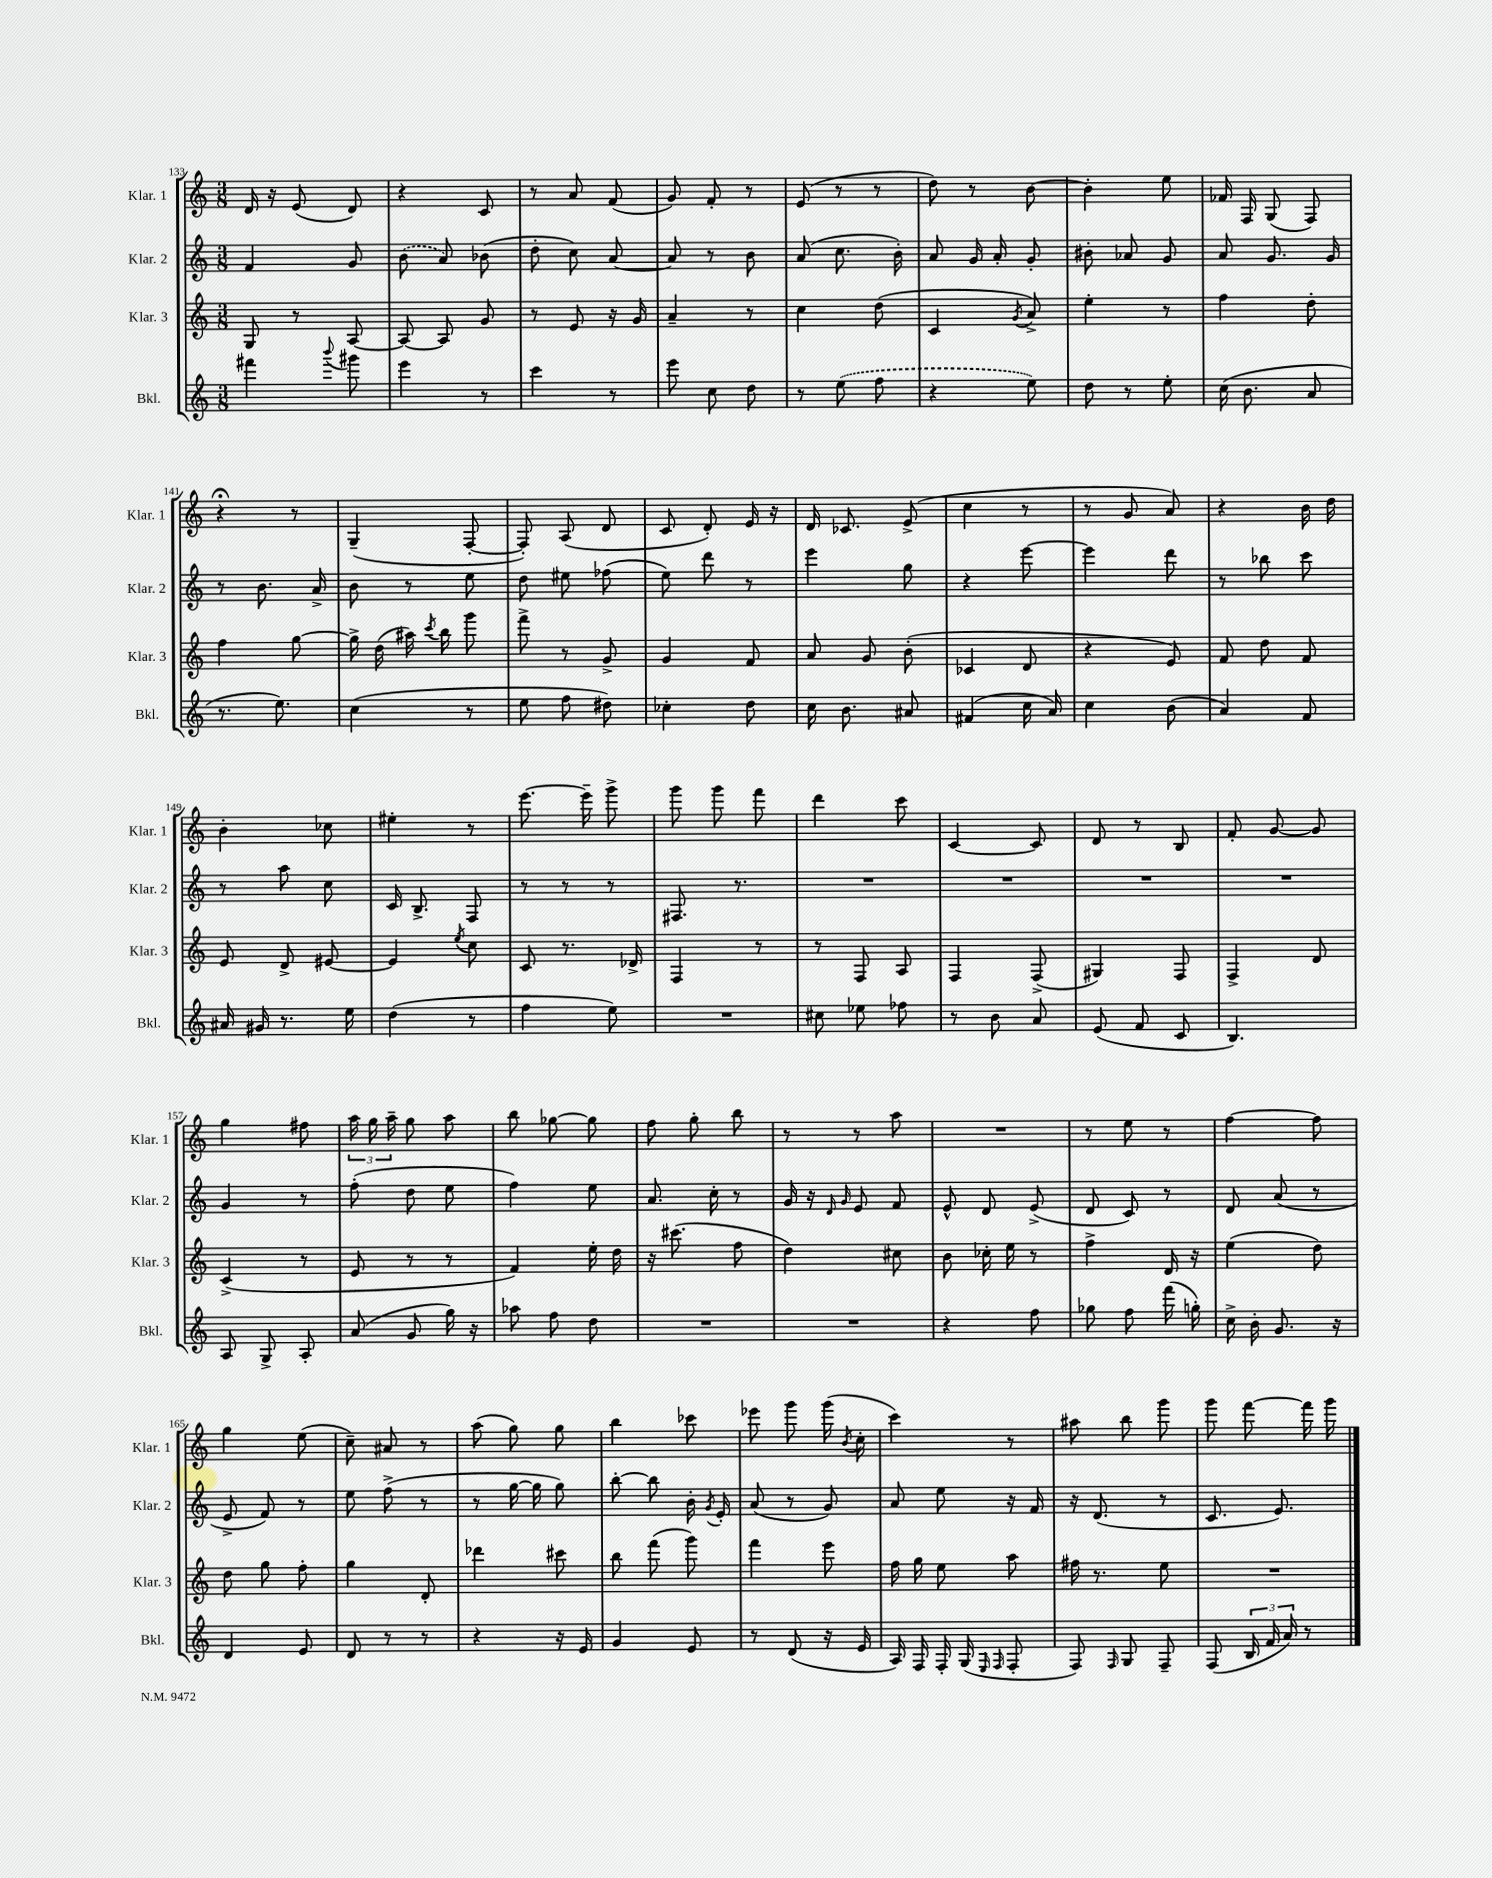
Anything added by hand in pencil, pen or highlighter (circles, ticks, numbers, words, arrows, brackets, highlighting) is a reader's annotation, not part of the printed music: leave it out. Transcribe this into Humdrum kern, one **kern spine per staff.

**kern	**kern	**kern	**kern
*part4	*part3	*part2	*part1
*staff4	*staff3	*staff2	*staff1
*I"Bkl.	*I"Klar. 3	*I"Klar. 2	*I"Klar. 1
*I'Bkl.	*I'Klar. 3	*I'Klar. 2	*I'Klar. 1
*clefG2	*clefG2	*clefG2	*clefG2
*k[]	*k[]	*k[]	*k[]
*M3/8	*M3/8	*M3/8	*M3/8
=133	=133	=133	=133
4fff#X\	8G/	4f/	16d/
.	.	.	16r
.	8r	.	(8e/
8qqbbb/	.	.	.
8ggg#X\	[8A/	8g/	8d/)
=134	=134	=134	=134
4eee\	8A/_	(8b\	4r
.	8A/]	8a/)	.
8r	8g/	(8b-X\	8c/
=135	=135	=135	=135
4ccc\	8r	8dd'\	8r
.	8e/	8cc\)	8a/
8r	16r	[8a/	(8f/
.	16g/	.	.
=136	=136	=136	=136
8eee\	4a~/	8a/]	8g/)
8cc\	.	8r	8f'/
8dd\	8r	8b\	8r
=137	=137	=137	=137
8r	4cc\	(8a/	(8e/
(8ee\	.	8.cc\	8r
8ff\	(8dd\	.	8r
.	.	16b'\)	.
=138	=138	=138	=138
4r	4c/	8a/	8dd\)
.	.	16g/	8r
.	.	16a'/	.
.	8qg/	.	.
8ee\)	8a^/)	8g'/	[8b\
=139	=139	=139	=139
8dd\	4ee'\	8b#X'\	4b'\]
8r	.	8a-X/	.
8ee'\	8r	8g/	8ee\
=140	=140	=140	=140
(16cc\	4ff\	8a/	16f-X/
8.b\	.	.	16F/
.	.	8.g/	(8G/
8a/	8dd'\	.	8F/)
.	.	16g/	.
!!LO:LB:g=z
=141	=141	=141	=141
8.r	4ff\	8r	4r;<
.	.	8.b\	.
8.ee\)	.	.	.
.	[8gg\	.	8r
.	.	16a^/	.
=142	=142	=142	=142
(4cc\	16gg^\]	8b\	(4G~/
.	(16dd\	.	.
.	16aa#X\)	8r	.
.	8qccc/	.	.
.	16bb\	.	.
8r	8ggg\	8ee\	[8F'/
=143	=143	=143	=143
8ee\	8fff^\	8dd\	8F'/])
8ff\	8r	8ee#X\	(8A/
8dd#X\)	8g^/	(8ff-X\	8d/
=144	=144	=144	=144
4cc-X'\	4g/	8ee\)	8c/
.	.	8ddd\	8d'/)
8dd\	8f/	8r	16e/
.	.	.	16r
=145	=145	=145	=145
16cc\	8a/	4eee\	16d/
8.b\	.	.	8.c-X/
.	8g/	.	.
8a#X/	(8b'\	8gg\	(8e^/
=146	=146	=146	=146
(4f#X/	4c-X/	4r	4cc\
16cc\	8d/	[8eee\	8r
16a/)	.	.	.
=147	=147	=147	=147
4cc\	4r	4eee\]	8r
.	.	.	8g/
(8b\	8e/)	8ddd\	8a/)
=148	=148	=148	=148
4a/)	8f/	8r	4r
.	8dd\	8bb-X\	.
8f/	8f/	8ccc\	16b\
.	.	.	16dd\
!!LO:LB:g=z
=149	=149	=149	=149
16a#X/	8e/	8r	4b'\
16g#X/	.	.	.
8.r	8d^/	8aa\	.
.	[8e#X/	8cc\	8cc-X\
16ee\	.	.	.
=150	=150	=150	=150
(4dd\	4e#/]	16c/	4ee#X'\
.	.	8.B^/	.
.	8qee/	.	.
8r	8cc\	8F/	8r
=151	=151	=151	=151
4ff\	8c/	8r	[8.eee\
.	8.r	8r	.
.	.	.	16eee~\]
8ee\)	.	8r	8ggg^\
.	16d-X^/	.	.
=152	=152	=152	=152
4.r	4F/	8.F#X/	8ggg\
.	.	.	8ggg\
.	.	8.r	.
.	8r	.	8fff\
=153	=153	=153	=153
8cc#X\	8r	4.r	4ddd\
8ee-X\	8F/	.	.
8ff-X\	8A/	.	8ccc\
=154	=154	=154	=154
8r	4F/	4.r	[4c/
8b\	.	.	.
8a/	(8F^/	.	8c/]
=155	=155	=155	=155
(8e/	4G#X/)	4.r	8d/
8f/	.	.	8r
8c/	8F/	.	8B/
=156	=156	=156	=156
4.B/)	4F^/	4.r	8f'/
.	.	.	[8g/
.	8d/	.	8g/]
!!LO:LB:g=z
=157	=157	=157	=157
8A/	(4c^/	4g/	4gg\
8G^/	.	.	.
8A'/	8r	8r	8ff#X\
=158	=158	=158	=158
(8a/	8e/	(8ff'\	24aa\
.	.	.	24gg\
.	.	.	24aa~\
8g/	8r	8dd\	8gg\
16gg\)	8r	8ee\	8aa\
16r	.	.	.
=159	=159	=159	=159
8aa-X\	4f/)	4ff\)	8bb\
8ff\	.	.	[8gg-X\
8dd\	16ee'\	8ee\	8gg-\]
.	16dd\	.	.
=160	=160	=160	=160
4.r	16r	8.a/	8ff\
.	(8.ccc#X\	.	.
.	.	.	8gg'\
.	.	16cc'\	.
.	8ff\	8r	8bb\
=161	=161	=161	=161
4.r	4dd\)	16g/	8r
.	.	16r	.
.	.	16qqd/	.
.	.	16qqg/	.
.	.	8e/	8r
.	8cc#X\	8f/	8aa\
=162	=162	=162	=162
4r	8b\	8e^^/	4.r
.	16cc-X'\	8d/	.
.	16ee\	.	.
8ff\	8r	(8e^/	.
=163	=163	=163	=163
8gg-X\	4ff^\	8d/	8r
8ff\	.	8c/)	8ee\
(16fff\	16d/	8r	8r
16ggn'\)	16r	.	.
=164	=164	=164	=164
16cc^\	(4ee\	8d/	[4ff\
16b'\	.	.	.
8.g/	.	(8a/	.
.	8dd\)	8r	8ff\]
16r	.	.	.
!!LO:LB:g=z
=165	=165	=165	=165
4d/	8dd\	8e^/	4gg\
.	8gg\	8f/)	.
8e/	8ff'\	8r	(8ee\
=166	=166	=166	=166
8d/	4gg\	8ee\	8cc~\)
8r	.	(8ff^\	8a#X/
8r	8d'/	8r	8r
=167	=167	=167	=167
4r	4ddd-X\	8r	(8aa\
.	.	[16gg\	8gg\)
.	.	16gg\]	.
16r	8ccc#X\	8gg\)	8gg\
16e/	.	.	.
=168	=168	=168	=168
4g/	8bb\	[8bb'\	4bb\
.	(8fff\	8bb\]	.
8e/	8ggg\)	16b'\	8ccc-X\
.	.	8qg/	.
.	.	16e'/	.
=169	=169	=169	=169
8r	4fff\	(8a/	8eee-X\
(8d/	.	8r	8ggg\
16r	8eee\	8g/)	(16ggg\
.	.	.	8qb/
16e/	.	.	16cc'\
=170	=170	=170	=170
16A/)	16ff\	8a/	4ccc\)
16F/	16gg\	.	.
16F'/	8ee\	8ee\	.
(16G/	.	.	.
16qqE/	.	.	.
16qqF/	.	.	.
8F'/	8aa\	16r	8r
.	.	16f/	.
=171	=171	=171	=171
8F/)	16ff#X\	16r	8aa#X\
.	8.r	(8.d/	.
16qqF/	.	.	.
8G/	.	.	8bb\
8F~/	8ee\	8r	8ggg\
=172	=172	=172	=172
(8F/	4.r	8.c/	8ggg\
24B/	.	.	[8fff\
24f/	.	.	.
.	.	8.e/)	.
24a/)	.	.	.
8r	.	.	16fff\]
.	.	.	16ggg\
==	==	==	==
*-	*-	*-	*-
